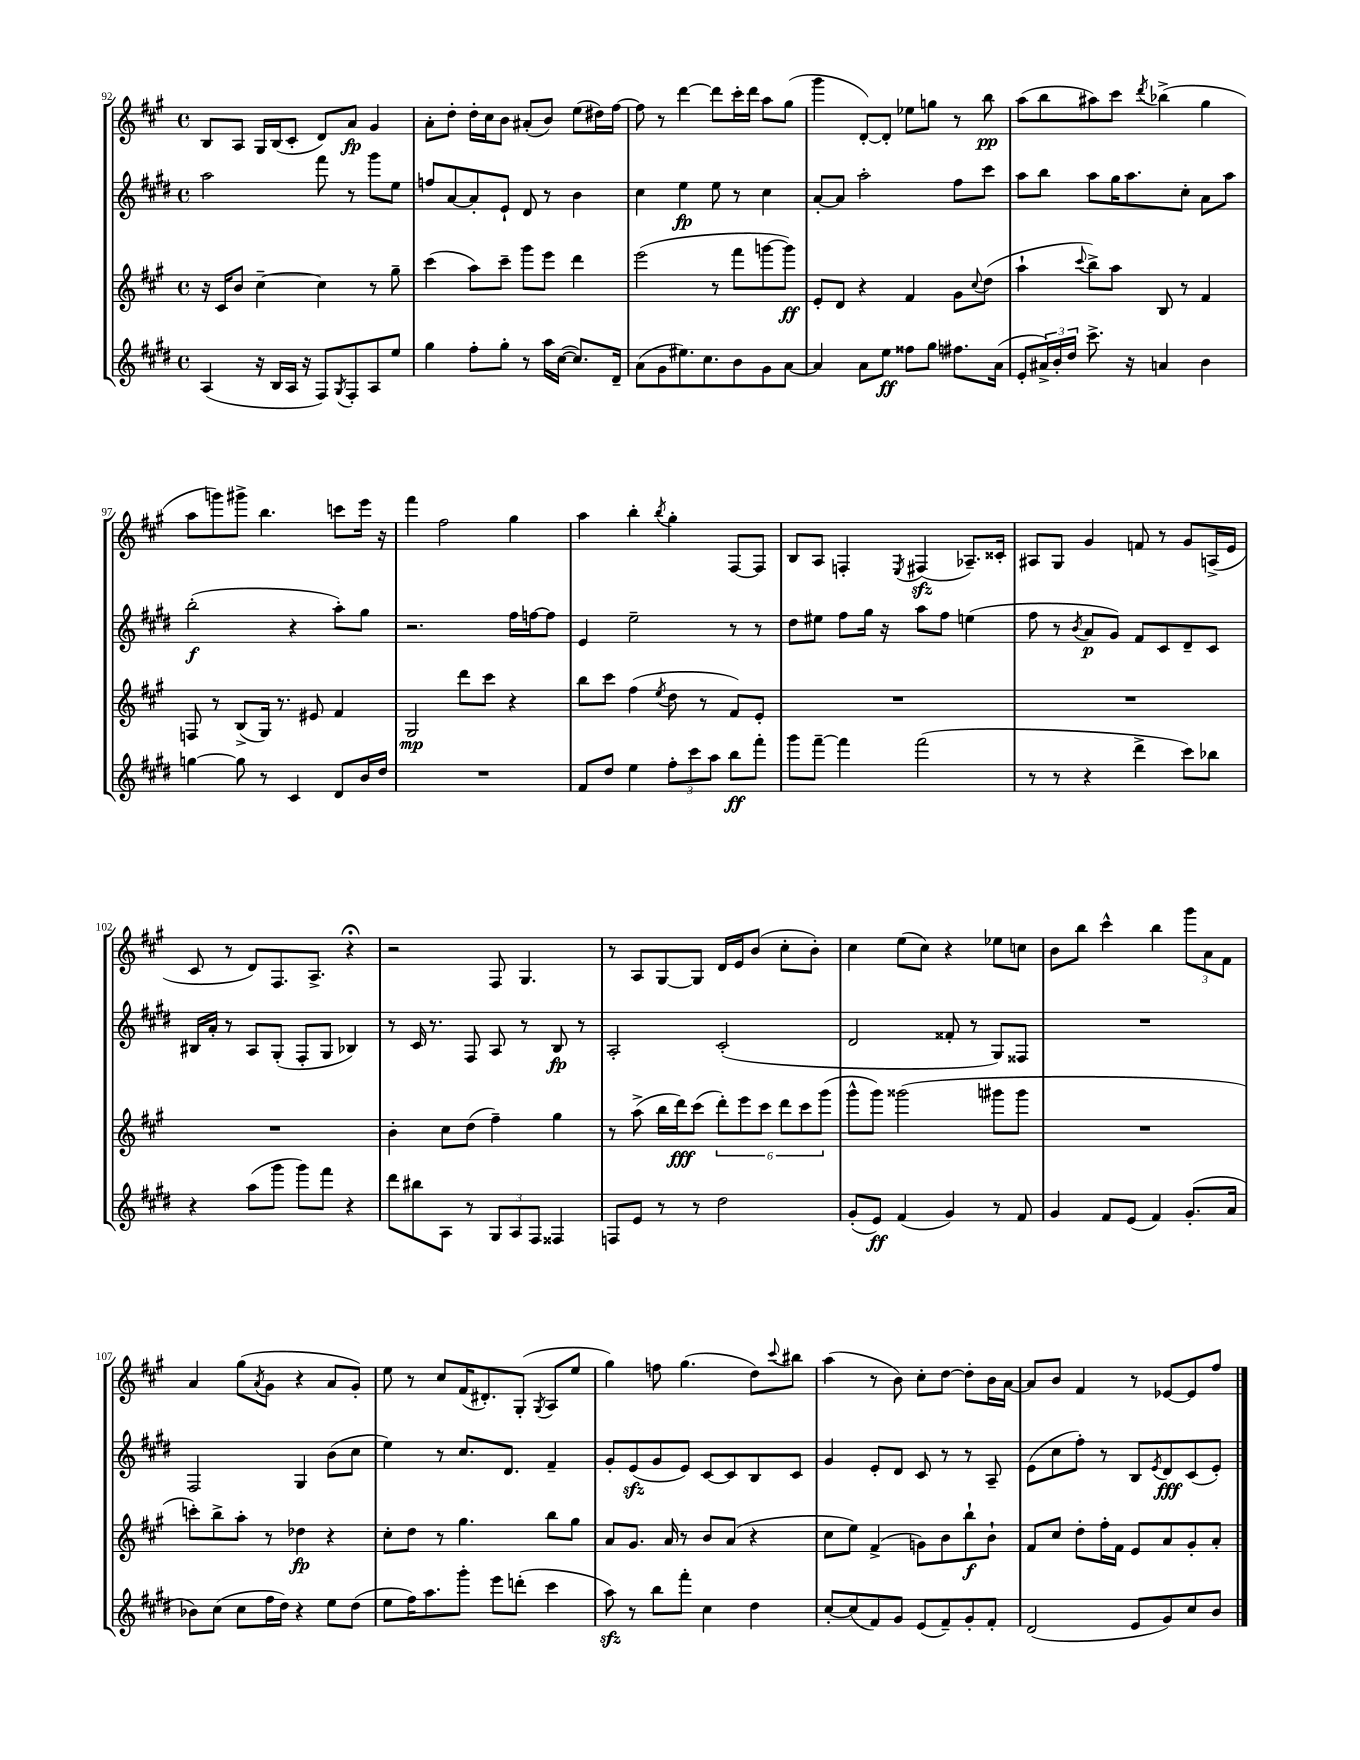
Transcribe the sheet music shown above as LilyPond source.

<<
\new StaffGroup <<
\new Staff = "s0" {
    \clef treble \key a \major \defaultTimeSignature \time 4/4
    b8 a8 gis16 b16( cis'8-. d'8) a'8\fp gis'4 |
    a'8-. d''8-. d''16-. cis''16 b'8 ais'8-.( b'8) e''8( dis''16) fis''16~ |
    fis''8 r8 d'''4~ d'''8 cis'''16-. d'''16 a''8 gis''8( |
    gis'''4 d'8~-.) d'8-. ees''8 g''8 r8 b''8\pp |
    a''8( b''8 ais''8) cis'''8 \acciaccatura { d'''8 } bes''4->( gis''4 |
    a''8 g'''8) gis'''8-> b''4. c'''8 e'''16 r16 |
    fis'''4 fis''2 gis''4 |
    a''4 b''4-. \acciaccatura { b''8 } gis''4-. fis8~ fis8 |
    b8 a8 f4-. \acciaccatura { e8 } fis4\sfz( aes8.--) cisis'16-. |
    ais8 gis8 gis'4 f'8 r8 gis'8 a16->( e'16 |
    cis'8 r8 d'8) fis8. a8.-> r4\fermata |
    r2 fis8 gis4. |
    r8 a8 gis8~ gis8 d'16 e'16 b'8( cis''8-. b'8-.) |
    cis''4 e''8( cis''8) r4 ees''8 c''8 |
    b'8 b''8 cis'''4-^ b''4 \tuplet 3/2 { gis'''8 a'8 fis'8 } |
    a'4 gis''8( \acciaccatura { a'8 } gis'8 r4 a'8 gis'8-.) |
    e''8 r8 cis''8 fis'16( dis'8.-.) gis8-.( \acciaccatura { gis8 } a8 e''8 |
    gis''4) f''8 gis''4.( d''8) \appoggiatura { cis'''8 } bis''8 |
    a''4( r8 b'8) cis''8-. d''8~ d''8-. b'16 a'16~ |
    a'8 b'8 fis'4 r8 ees'8~ ees'8 fis''8 \bar "|." |
}
\new Staff = "s1" {
    \clef treble \key e \major \defaultTimeSignature \time 4/4
    a''2 fis'''8 r8 gis'''8 e''8 |
    f''8 a'8~ a'8-. e'8-! dis'8 r8 b'4 |
    cis''4 e''4\fp e''8 r8 cis''4 |
    a'8~-. a'8 a''2-. fis''8 cis'''8 |
    a''8 b''8 a''8 gis''16 a''8. cis''8-. a'8 a''8 |
    b''2-.\f( r4 a''8-.) gis''8 |
    r2. fis''16 f''16~ f''8 |
    e'4 e''2-- r8 r8 |
    dis''8 eis''8 fis''8 gis''16 r16 a''8 fis''8 e''4( |
    fis''8 r8 \acciaccatura { b'8 } a'8\p gis'8) fis'8 cis'8 dis'8-- cis'8 |
    bis16 a'16-. r8 a8 gis8-.( fis8-. gis8 bes4) |
    r8 cis'16 r8. fis8 a8 r8 b8\fp r8 |
    a2-. cis'2-.( |
    dis'2 fisis'8-. r8 gis8) fisis8 |
    R1 |
    fis2 gis4 b'8( cis''8 |
    e''4) r8 cis''8. dis'8. fis'4-- |
    gis'8-. e'8\sfz( gis'8 e'8) cis'8~ cis'8 b8 cis'8 |
    gis'4 e'8-. dis'8 cis'8 r8 r8 a8-- |
    e'8( cis''8 fis''8-.) r8 b8 \acciaccatura { e'8 } dis'8\fff cis'8( e'8-.) \bar "|." |
}
\new Staff = "s2" {
    \clef treble \key a \major \defaultTimeSignature \time 4/4
    r16 cis'16 b'8 cis''4~-- cis''4 r8 gis''8-- |
    cis'''4( a''8) cis'''8-- gis'''8 e'''8 d'''4 |
    e'''2( r8 fis'''8 g'''8~ g'''8\ff) |
    e'8-. d'8 r4 fis'4 gis'8 \appoggiatura { cis''8 } d''8( |
    a''4-! \appoggiatura { cis'''8 } b''8->) a''8 b8 r8 fis'4 |
    f8 r8 b8->( gis16) r8. eis'8 fis'4 |
    gis2\mp d'''8 cis'''8 r4 |
    b''8 cis'''8 fis''4( \acciaccatura { e''8 } d''8 r8 fis'8) e'8-. |
    R1 |
    R1 |
    R1 |
    b'4-. cis''8 d''8( fis''4--) gis''4 |
    r8 a''8->( b''16 d'''16\fff) cis'''8( \tuplet 6/4 { d'''8-.) e'''8 cis'''8 d'''8 cis'''8 gis'''8( } |
    gis'''8-^ gis'''8) gisis'''2( gis'''8 gis'''8 |
    R1 |
    c'''8-.) b''8-> a''8-. r8 des''4\fp r4 |
    cis''8-. d''8 r8 gis''4. b''8 gis''8 |
    a'8 gis'8. a'16 r8 b'8 a'8( r4 |
    cis''8 e''8) fis'4->( g'8) b'8 b''8-!\f b'8-! |
    fis'8 cis''8 d''8-. fis''16-. fis'16 e'8 a'8 gis'8-. a'8-. \bar "|." |
}
\new Staff = "s3" {
    \clef treble \key e \major \defaultTimeSignature \time 4/4
    a4( r16 b16 a16 r16 fis8) \acciaccatura { gis8 } fis8-. a8 e''8 |
    gis''4 fis''8-. gis''8-. r8 a''16 cis''16~( cis''8.) dis'16-- |
    a'8( gis'8 eis''8.) cis''8. b'8 gis'8 a'8~ |
    a'4 a'8 e''8\ff fisis''8 gis''8 fis''8. a'16( |
    e'8-. \tuplet 3/2 { ais'16->) b'16-. dis''16 } cis'''8.-> r16 a'4 b'4 |
    g''4~ g''8 r8 cis'4 dis'8 b'16 dis''16 |
    R1 |
    fis'8 dis''8 e''4 \tuplet 3/2 { fis''8-. cis'''8 a''8 } b''8\ff fis'''8-. |
    gis'''8 fis'''8~-- fis'''4 fis'''2( |
    r8 r8 r4 dis'''4-> cis'''8) bes''8 |
    r4 a''8( gis'''8 gis'''8) fis'''8 r4 |
    dis'''8 bis''8 a8 r8 \tuplet 3/2 { gis8 a8 fis8 } fisis4 |
    f8 e'8 r8 r8 dis''2 |
    gis'8-.( e'8\ff) fis'4( gis'4) r8 fis'8 |
    gis'4 fis'8 e'8( fis'4) gis'8.-.( a'16 |
    bes'8) cis''8( cis''8 fis''16 dis''16) r4 e''8 dis''8( |
    e''8 fis''16) a''8. gis'''8-. e'''8 d'''8-.( cis'''4 |
    a''8\sfz) r8 b''8 fis'''8-. cis''4 dis''4 |
    cis''8~-. cis''8( fis'8) gis'8 e'8( fis'8--) gis'8-. fis'8-. |
    dis'2( e'8 gis'8) cis''8 b'8 \bar "|." |
}
>>
>>
\layout { \context { \Score currentBarNumber = #92 } }
